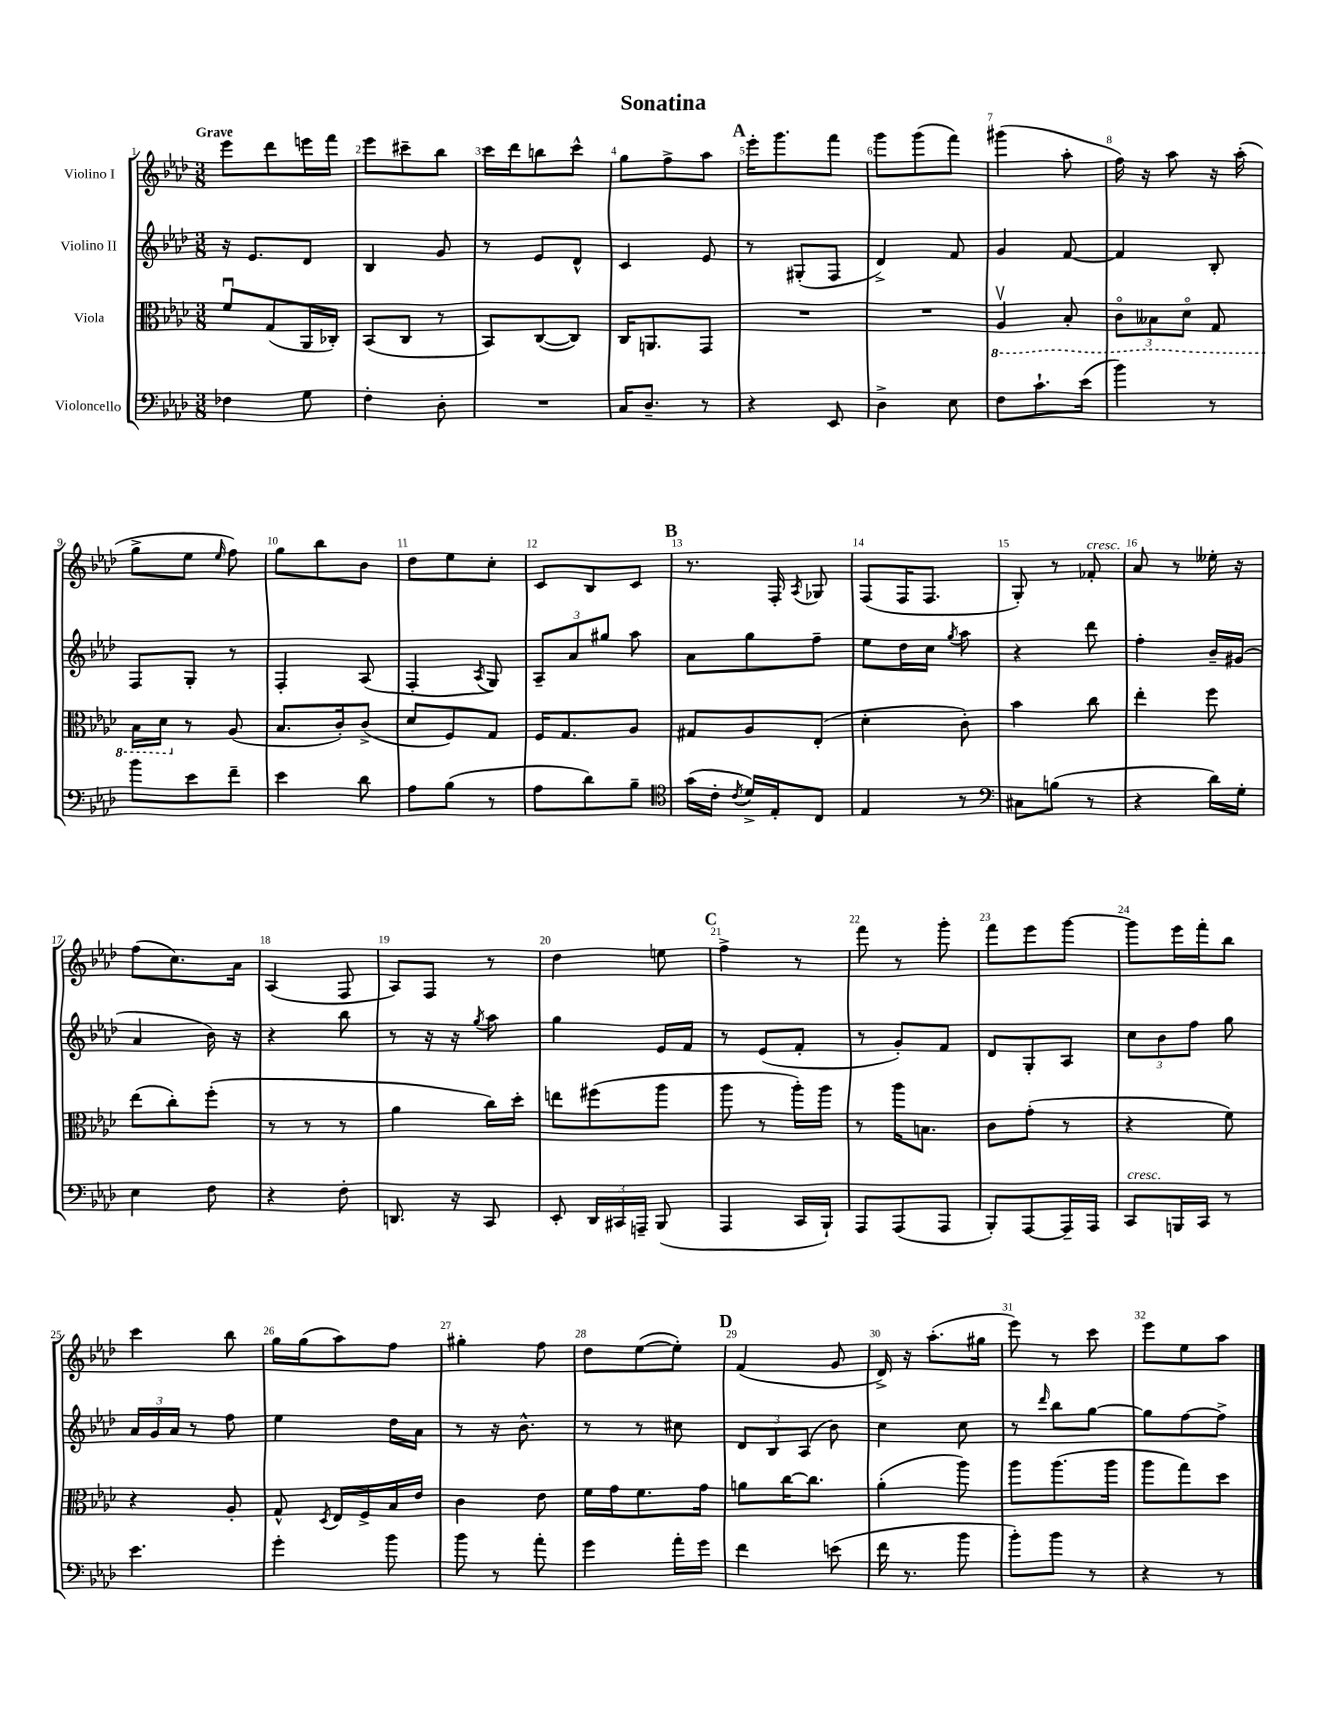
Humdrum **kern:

**kern	**kern	**kern	**kern
*staff4	*staff3	*staff2	*staff1
*clefF4	*clefC3	*clefG2	*clefG2
*k[b-e-a-d-]	*k[b-e-a-d-]	*k[b-e-a-d-]	*k[b-e-a-d-]
*M3/8	*M3/8	*M3/8	*M3/8
4F-	8fu	16r	8eee-
.	.	8.e-	.
.	(8G	.	8ddd-
8G	16AA-	8d-	16eee
.	16C-')	.	16fff
=	=	=	=
4F'	(8BB-	4B-	8eee-
.	8C	.	8ccc#~
8D-'	8r	8g	8bb-
=	=	=	=
4.r	8BB-)	8r	16ccc
.	.	.	16ddd-
.	([8C	8e-	8bb
.	8C])	8d-^^	8ccc^^
=	=	=	=
16C	16C	4c	8gg
8.D-~	8.AA	.	.
.	.	.	8ff^
8r	8GG	8e-	8aa-
=	=	=	=
4r	4.r	8r	16eee-'
.	.	.	8.ggg
.	.	(8G#'	.
8EE-	.	8F	8fff
=	=	=	=
4D-^	4.r	4d-^)	8ggg
.	.	.	(8ggg
8E-	.	8f	8fff)
=	=	=	=
8F	4AA-v	4g	(4ggg#
8.c`	.	.	.
.	8BB-'	[8f	8aa-'
(16e-	.	.	.
=	=	=	=
4b-)	12Co	4f]	16ff)
.	.	.	16r
.	12BB--	.	.
.	.	.	8aa-
.	12D-o	.	.
8r	8GG	8B-'	16r
.	.	.	(16aa-'
=	=	=	=
8b-	16BB-	8F	8gg^
.	16D-	.	.
8e-	8r	8G'	8ee-
.	.	.	16qqee-
8f~	(8A-	8r	8ff)
=	=	=	=
4e-	8.B-	4F'	8gg
.	.	.	8bb-
.	16c')	.	.
8d-	(8c^	(8A-	8b-
=	=	=	=
8A-	8d-	4F'	8dd-
(8B-	8F)	.	8ee-
.	.	8qA-	.
8r	8G	8G)	8cc'
=	=	=	=
8A-	16F	12A-~	8c
.	8.G	.	.
.	.	12a-	.
8d-)	.	.	8B-
.	.	12gg#	.
8B-~	8A-	8aa-	8c
=	=	=	=
*clefC4	*	*	*
(16g	8G#	8a-	8.r
16c'	.	.	.
8qc	.	.	.
16d-^)	8A-	8gg	.
16E-'	.	.	16F'
.	.	.	8qA-
8C	(8E-'	8ff~	8G-
=	=	=	=
4E-	4d-'	8ee-	(8F
.	.	16dd-	16F
.	.	16cc	8.F
.	.	8qgg	.
8r	8c')	8aa-	.
=	=	=	=
*clefF4	*	*	*
8C#	4b-	4r	8G')
(8B	.	.	8r
8r	8cc	8ddd-	8f-'
=	=	=	=
4r	4ee-'	4ff'	8a-
.	.	.	8r
16d-)	8ff	16b-~	16ee--'
16G'	.	(16g#	16r
=	=	=	=
4E-	(8ee-	4a-	(8ff
.	8cc')	.	8.cc)
8F	(8ff'	16b-)	.
.	.	16r	16a-
=	=	=	=
4r	8r	4r	(4A-
.	8r	.	.
8F'	8r	8bb-	8F
=	=	=	=
8.DD	4a-	8r	8A-)
.	.	16r	8F
16r	.	16r	.
.	.	8qgg	.
8CC	16cc)	8aa-	8r
.	16dd-'	.	.
=	=	=	=
8EE-'	8ee	4gg	4dd-
24DD-	(8ff#	.	.
24CC#	.	.	.
24AAA~	.	.	.
(8BBB-	8aa-	16e-	8ee
.	.	16f	.
=	=	=	=
4AAA-	8aa-	8r	4ff^
.	8r	(8e-	.
16CC	16aa-')	8f'	8r
16BBB-`)	16aa-	.	.
=	=	=	=
8AAA-	8r	8r	8fff
(8AAA-	16aa-	8g')	8r
.	8.B	.	.
8AAA-	.	8f	8ggg'
=	=	=	=
8BBB-')	8c	8d-	8fff
[8AAA-	(8g'	8G'	8eee-
16AAA-~]	8r	8A-	[8ggg
16AAA-	.	.	.
=	=	=	=
8CC	4r	12cc	8ggg]
.	.	12b-	.
16BBB	.	.	16eee-
.	.	12ff	.
16CC	.	.	16fff'
8r	8f)	8gg	8bb-
=	=	=	=
4.e-	4r	24a-	4ccc
.	.	24g	.
.	.	24a-	.
.	.	8r	.
.	8A-'	8ff	8bb-
=	=	=	=
4g'	8G^^	4ee-	16gg
.	.	.	(16gg
.	8qD-	.	.
.	16E-	.	8aa-)
.	16F^	.	.
8b-	16B-	16dd-	8ff
.	16e-	16a-	.
=	=	=	=
8b-	4c	8r	4gg#'
8r	.	16r	.
.	.	8.b-^^	.
8a-'	8e-	.	8ff
=	=	=	=
4g	16f	8r	8dd-
.	16g	.	.
.	8.f	8r	([8ee-
16a-'	.	8cc#	8ee-'])
16g	16g	.	.
=	=	=	=
4f	8a	12d-	(4f
.	.	12B-	.
.	[16cc	.	.
.	.	(12A-	.
.	8.cc]	.	.
(8e	.	8b-)	8g
=	=	=	=
16f	(4a-'	4cc	16d-^)
8.r	.	.	16r
.	.	.	(8.aa-'
8b-	8aa-)	8cc	.
.	.	.	16gg#
=	=	=	=
8b-')	8aa-	8r	8eee-)
.	.	16qqddd-	.
8b-	(8.aa-	8bb-	8r
8r	.	[8gg	8ccc
.	16aa-	.	.
=	=	=	=
4r	8aa-	8gg]	8eee-
.	8gg)	[8ff	8ee-
8r	8dd-	8ff^]	8aa-
==	==	==	==
*-	*-	*-	*-
